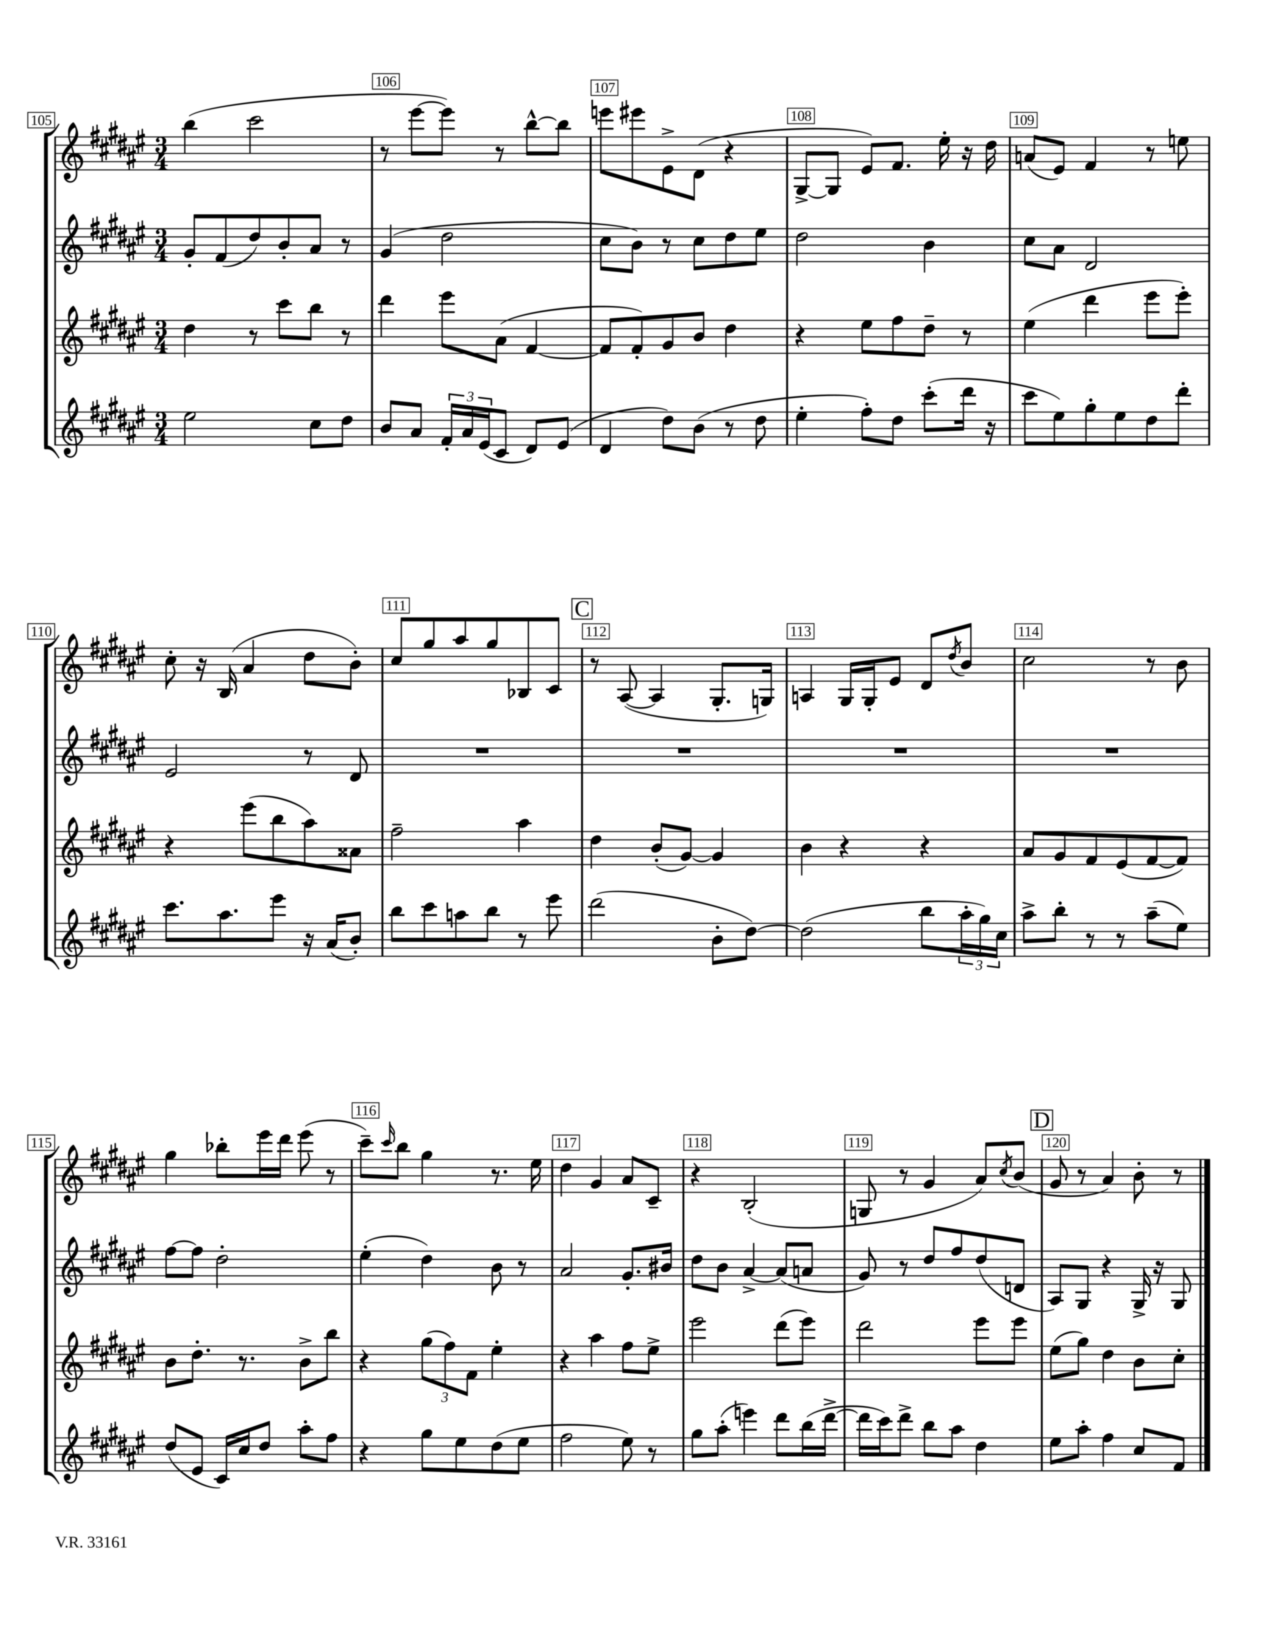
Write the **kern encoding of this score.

**kern	**kern	**kern	**kern
*staff4	*staff3	*staff2	*staff1
*clefG2	*clefG2	*clefG2	*clefG2
*k[f#c#g#d#a#e#]	*k[f#c#g#d#a#e#]	*k[f#c#g#d#a#e#]	*k[f#c#g#d#a#e#]
*M3/4	*M3/4	*M3/4	*M3/4
2ee#	4dd#	8g#'	(4bb
.	.	(8f#	.
.	8r	8dd#)	2ccc#
.	8ccc#	8b'	.
8cc#	8bb	8a#	.
8dd#	8r	8r	.
=	=	=	=
8b	4ddd#	(4g#	8r
8a#	.	.	[8eee#
24f#'	8eee#	2dd#	8eee#])
24a#	.	.	.
(24e#	.	.	.
8c#	(8a#	.	8r
8d#)	[4f#	.	[8bb^^
(8e#	.	.	8bb]
=	=	=	=
4d#	8f#]	8cc#	8eee
.	8f#')	8b)	8eee#
8dd#)	8g#	8r	8e#^
(8b	8b	8cc#	(8d#
8r	4dd#	8dd#	4r
8dd#	.	8ee#	.
=	=	=	=
4ee#'	4r	2dd#	[8G#^
.	.	.	8G#]
8ff#')	8ee#	.	8e#)
8dd#	8ff#	.	8.f#
(8ccc#'	8dd#~	4b	.
.	.	.	16ee#'
16ddd#	8r	.	16r
16r	.	.	16dd#
=	=	=	=
8ccc#	(4ee#	8cc#	(8a
8ee#)	.	8a#	8e#)
8gg#'	4ddd#	2d#	4f#
8ee#	.	.	.
8dd#	8eee#	.	8r
8ddd#'	8eee#')	.	8ee
=	=	=	=
8.ccc#	4r	2e#	8cc#'
.	.	.	16r
8.aa#	.	.	(16B
.	(8eee#	.	4a#
8eee#	8bb	.	.
16r	8aa#)	8r	8dd#
(16a#	.	.	.
8b')	8a##	8d#	8b')
=	=	=	=
8bb	2ff#~	2.r	8cc#
8ccc#	.	.	8gg#
8aa	.	.	8aa#
8bb	.	.	8gg#
8r	4aa#	.	8B-
8eee#	.	.	8c#
=	=	=	=
(2ddd#	4dd#	2.r	8r
.	.	.	([8A#
.	(8b'	.	4A#]
.	[8g#)	.	.
8b'	4g#]	.	8.G#'
[8dd#)	.	.	.
.	.	.	16G)
=	=	=	=
(2dd#]	4b	2.r	4A
.	4r	.	16G#
.	.	.	16G#'
.	.	.	8e#
8bb	4r	.	8d#
.	.	.	8qdd#
24aa#'	.	.	8b
24gg#)	.	.	.
24cc#	.	.	.
=	=	=	=
8aa#^	8a#	2.r	2cc#
8bb'	8g#	.	.
8r	8f#	.	.
8r	(8e#	.	.
(8aa#~	[8f#	.	8r
8ee#)	8f#])	.	8b
=	=	=	=
(8dd#	8b	[8ff#	4gg#
8e#	8.dd#'	8ff#]	.
16c#)	.	2dd#'	8bb-'
16cc#	8.r	.	.
8dd#	.	.	16eee#
.	.	.	16ddd#
8aa#'	8b^	.	(8eee#
8ff#	8bb	.	8r
=	=	=	=
4r	4r	(4ee#'	8ccc#~)
.	.	.	16qqccc#
.	.	.	8bb
8gg#	(12gg#	4dd#)	4gg#
.	12ff#)	.	.
8ee#	.	.	.
.	12f#	.	.
(8dd#	4ee#'	8b	8.r
8ee#	.	8r	.
.	.	.	16ee#
=	=	=	=
2ff#	4r	2a#	4dd#
.	4aa#	.	4g#
8ee#)	8ff#	8.g#'	8a#
8r	8ee#^	.	8c#~
.	.	16b#	.
=	=	=	=
8gg#	2eee#	8dd#	4r
(8aa#'	.	8b	.
4eee)	.	[4a#^	(2B'
8ddd#	(8ddd#	(8a#]	.
(16bb	8eee#)	8a	.
[16ddd#^	.	.	.
=	=	=	=
16ddd#]	2ddd#	8g#)	8G
16ccc#)	.	.	.
8ddd#^	.	8r	8r
8bb	.	8dd#	4g#
8aa#	.	8ff#	.
4dd#	8eee#	(8dd#	8a#)
.	.	.	8qcc#
.	8eee#	8d	(8b
=	=	=	=
8ee#	(8ee#	8A#)	8g#
8aa#'	8gg#)	8G#	8r
4ff#	4dd#	4r	4a#)
8cc#	8b	16G#^	8b'
.	.	16r	.
8f#	8cc#'	8G#	8r
==	==	==	==
*-	*-	*-	*-
